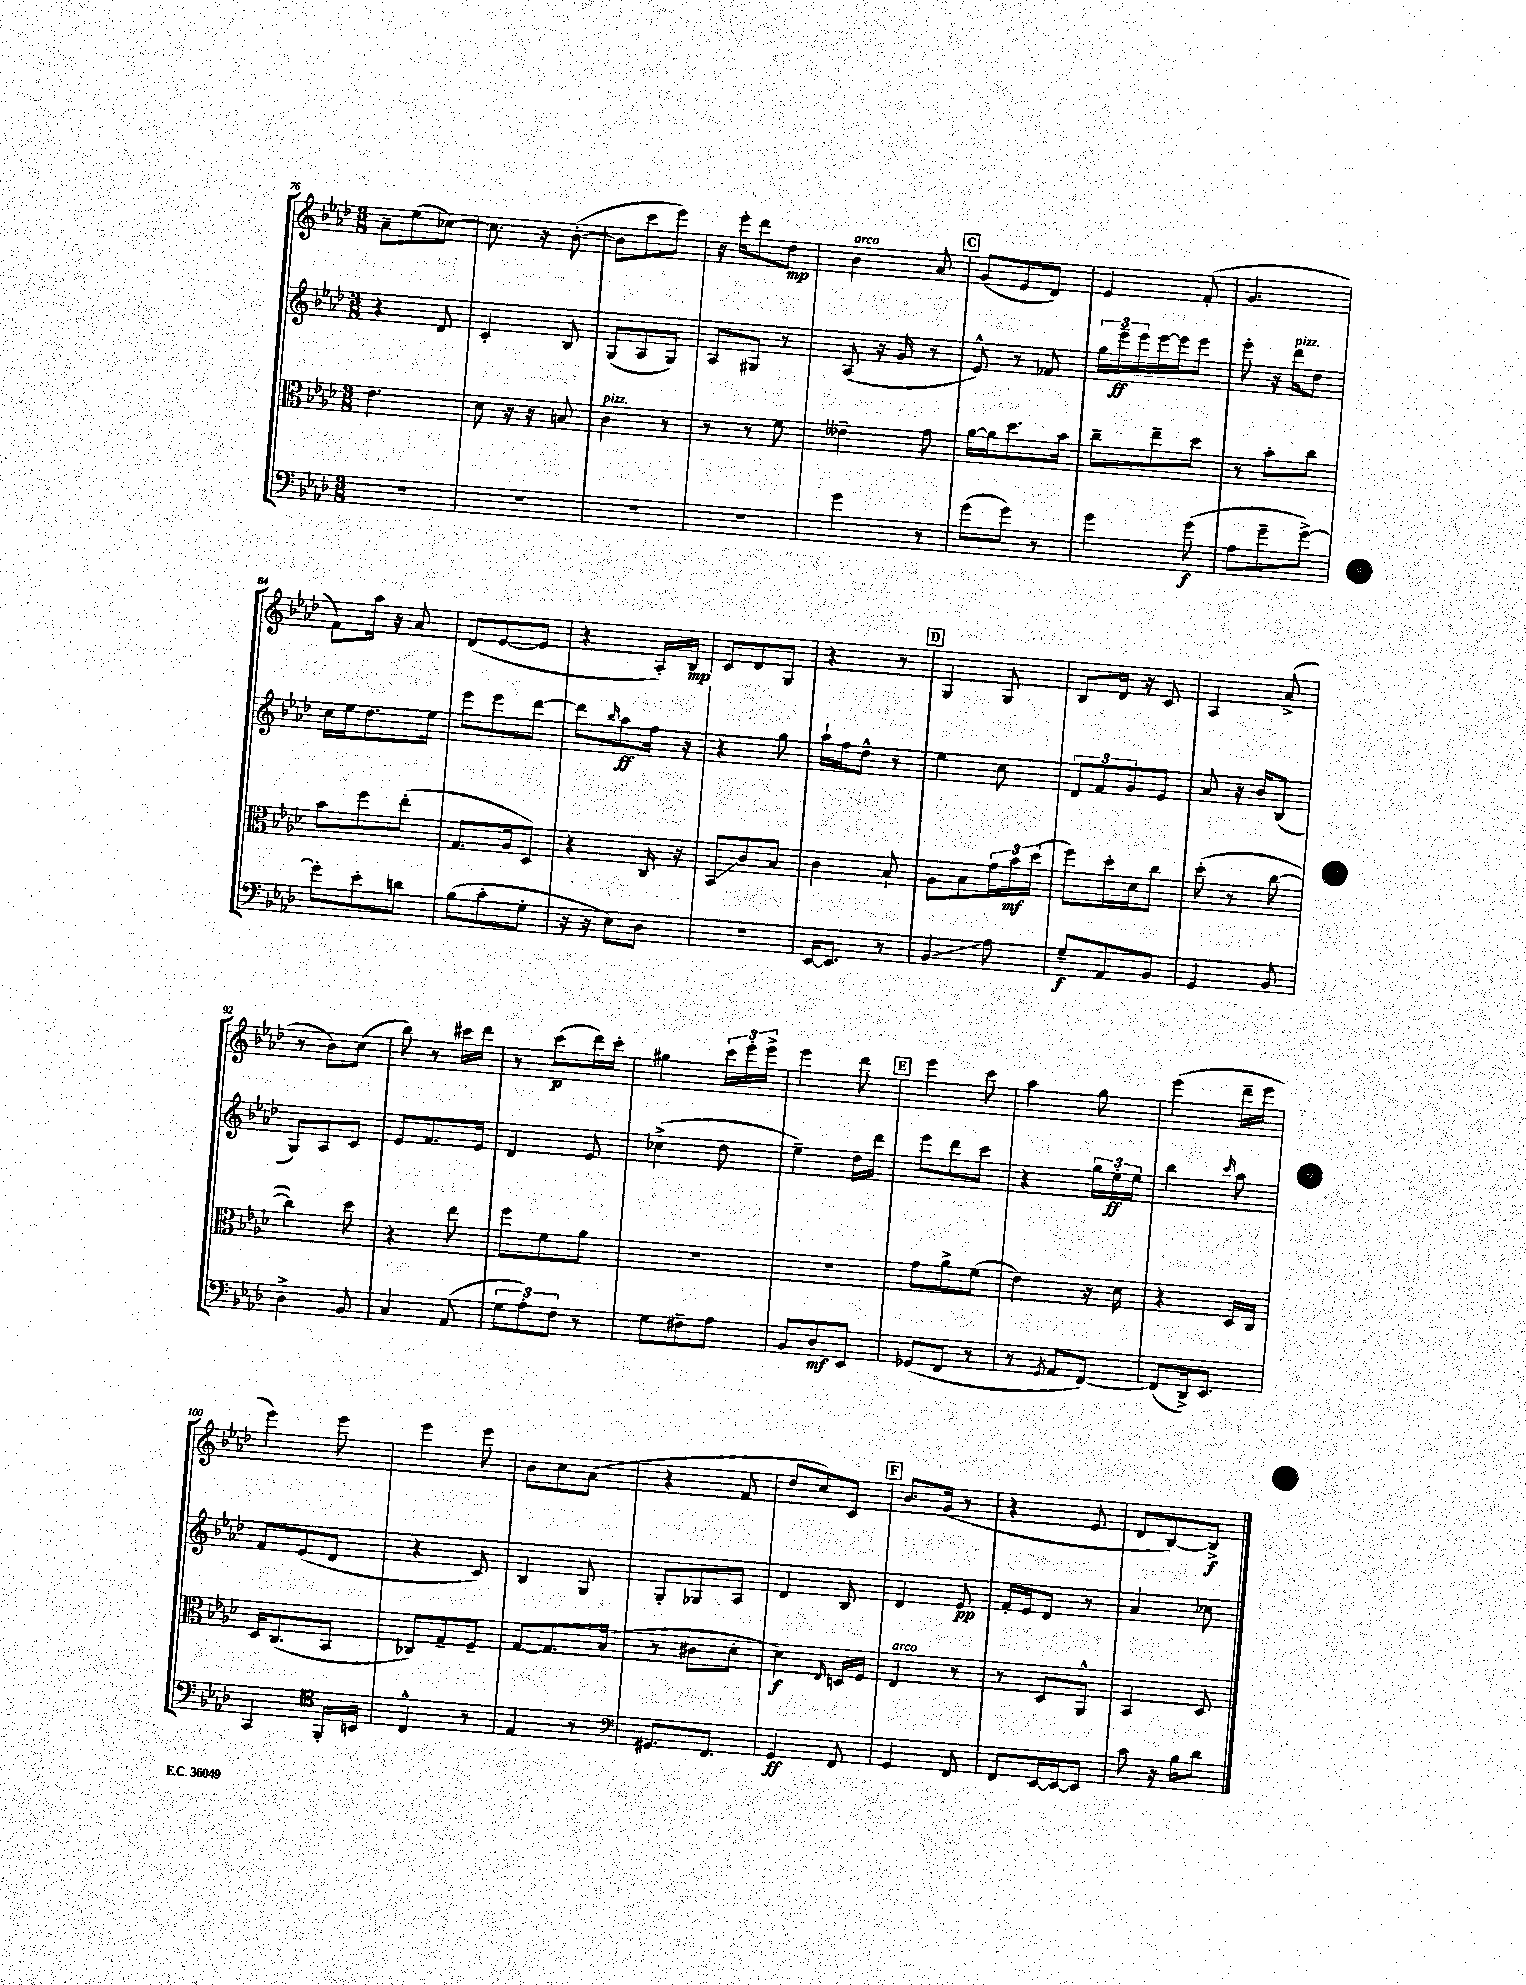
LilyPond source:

<<
\new StaffGroup <<
\new Staff = "s0" {
    \clef treble \key aes \major \numericTimeSignature \time 3/8
    aes'8-- ees''8( ces''8~) |
    ces''8. r16 bes'8~-.( |
    bes'8 c'''8 ees'''8) |
    r16 ees'''16-. des'''8 des''8\mp |
    bes'4^\markup { \italic "arco" } aes'8 |
    \mark \markup { \box "C" } g'8( ees'8 des'8) |
    ees'4 f'8-.( |
    g'4. |
    f'8) aes''16 r16 aes'8 |
    des'8( ees'8~ ees'8 |
    r4 aes16-.) bes16\mp |
    c'8 des'8 g8 |
    r4 r8 |
    \mark \markup { \box "D" } g4 g8 |
    bes8 des'16 r16 c'8 |
    aes4 aes'8->( |
    r8 bes'8) c''8( |
    bes''8) r8 cis'''16 des'''16 |
    r8 c'''8\p( des'''16) c'''16-. |
    gis''4 \tuplet 3/2 { c'''16 ees'''16-. ees'''16-> } |
    ees'''4 des'''8 |
    \mark \markup { \box "E" } ees'''4 c'''8 |
    aes''4 g''8 |
    ees'''4( des'''16-- ees'''16 |
    ees'''4) ees'''8 |
    ees'''4 ees'''8 |
    bes'8 c''8 aes'8( |
    r4 f'8 |
    des''8 c''8) c'8 |
    \mark \markup { \box "F" } bes'8. g'16( r8 |
    r4 ees'8 |
    des'8 bes8~) bes8->\f \bar "|." |
}
\new Staff = "s1" {
    \clef treble \key aes \major \numericTimeSignature \time 3/8
    r4 des'8 |
    c'4-. bes8 |
    g8( aes8 g8) |
    aes8 gis8 r8 |
    aes8( r16 g'16 r8 |
    \mark \markup { \box "C" } ees'8-^) r8 fes'8 |
    \tuplet 3/2 { g''16 ees'''16--\ff ees'''16 } ees'''16~ ees'''16 ees'''8 |
    ees'''8-. r16 des'''16^\markup { \italic "pizz." } des''8 |
    c''16 ees''16 des''8. ees''16 |
    ees'''8 ees'''8 des'''8~ |
    des'''8 \grace { bes''16 } aes''8\ff f''16 r16 |
    r4 g''8 |
    aes''16-! f''16 des''8-^ r8 |
    \mark \markup { \box "D" } ees''4 c''8 |
    \tuplet 3/2 { des'8 f'8 g'8 } ees'8 |
    aes'8 r16 bes'16 bes8( |
    g8) aes8 c'8 |
    ees'8 f'8. ees'16 |
    des'4 ees'8 |
    ces''4->( des''8 |
    ees''4--) des''16 des'''16 |
    \mark \markup { \box "E" } ees'''8 des'''8 c'''8 |
    r4 \tuplet 3/2 { g''16 ees''16-.\ff ees''16 } |
    bes''4 \grace { c'''16 } aes''8 |
    f'8 ees'8( des'8 |
    r4 c'8) |
    bes4 g8 |
    g8-. ges8 aes8 |
    des'4 bes8 |
    \mark \markup { \box "F" } des'4 ees'8\pp |
    f'16-. ees'16 des'8 r8 |
    aes'4 ces''8 \bar "|." |
}
\new Staff = "s2" {
    \clef alto \key aes \major \numericTimeSignature \time 3/8
    ees'4. |
    des'8 r16 r16 b8 |
    c'4^\markup { \italic "pizz." } r8 |
    r8 r8 f'8 |
    eeses'4-- g'8 |
    \mark \markup { \box "C" } aes'16~ aes'16 des''8. bes'16 |
    c''8-- ees''8-- des''8 |
    r8 bes'8-. c''8 |
    bes'8 f''8 ees''8-.( |
    g8. aes16 des8) |
    r4 c16 r16 |
    bes,8\glissando c'8 bes8 |
    c'4 bes8-! |
    \mark \markup { \box "D" } aes8 bes8 \tuplet 3/2 { g'16 bes'16\mf des''16( } |
    f''8) des''16-. des'16 c''8 |
    des''8-.( r8 c''8~ |
    c''4) des''8 |
    r4 ees''8 |
    f''8 f'8 aes'8 |
    R4. |
    R4. |
    \mark \markup { \box "E" } g'8 aes'8-> f'8( |
    ees'4) r16 des'16 |
    r4 des16 c16 |
    des16 c8.( bes,8 |
    ces8) g8-- f8-- |
    g8~ g8. bes16( |
    r8 cis'8 des'8-. |
    des'4\f) \grace { ees16 } d16 f16 |
    \mark \markup { \box "F" } ees4^\markup { \italic "arco" } r8 |
    r8 des8 aes,8-^ |
    bes,4 des8 \bar "|." |
}
\new Staff = "s3" {
    \clef bass \key aes \major \numericTimeSignature \time 3/8
    R4. |
    R4. |
    R4. |
    R4. |
    g'4 r8 |
    \mark \markup { \box "C" } g'8( g'8) r8 |
    g'4 g'8\f( |
    aes8 g'8-- g'8~->) |
    g'8-. ees'8-. d'8 |
    bes8( c'8-. g8-. |
    r16 r16 ees8) des8 |
    R4. |
    ees,16~ ees,8. r8 |
    \mark \markup { \box "D" } bes,4\glissando aes8 |
    g8--\f aes,8 bes,8 |
    g,4 bes,8 |
    des4-> bes,8 |
    c4 aes,8( |
    \tuplet 3/2 { g8 aes8-.) f8 } r8 |
    g8 fis8-- aes8 |
    bes,8 des8\mf ees,8 |
    \mark \markup { \box "E" } ges,8( f,8 r8 |
    r8 \acciaccatura { g,8 } aes,8 f,8~) |
    f,8( des,16->) ees,8. |
    c,4 \clef tenor f,16-. b,16 |
    c4-^ r8 |
    ees4 r8 |
    \clef bass gis,8. f,8. |
    g,4\ff f,8 |
    \mark \markup { \box "F" } g,4 f,8 |
    f,8 ees,16~ ees,16~ ees,8 |
    c'8 r16 bes16 des'8 \bar "|." |
}
>>
>>
\layout { \context { \Score currentBarNumber = #76 } }
